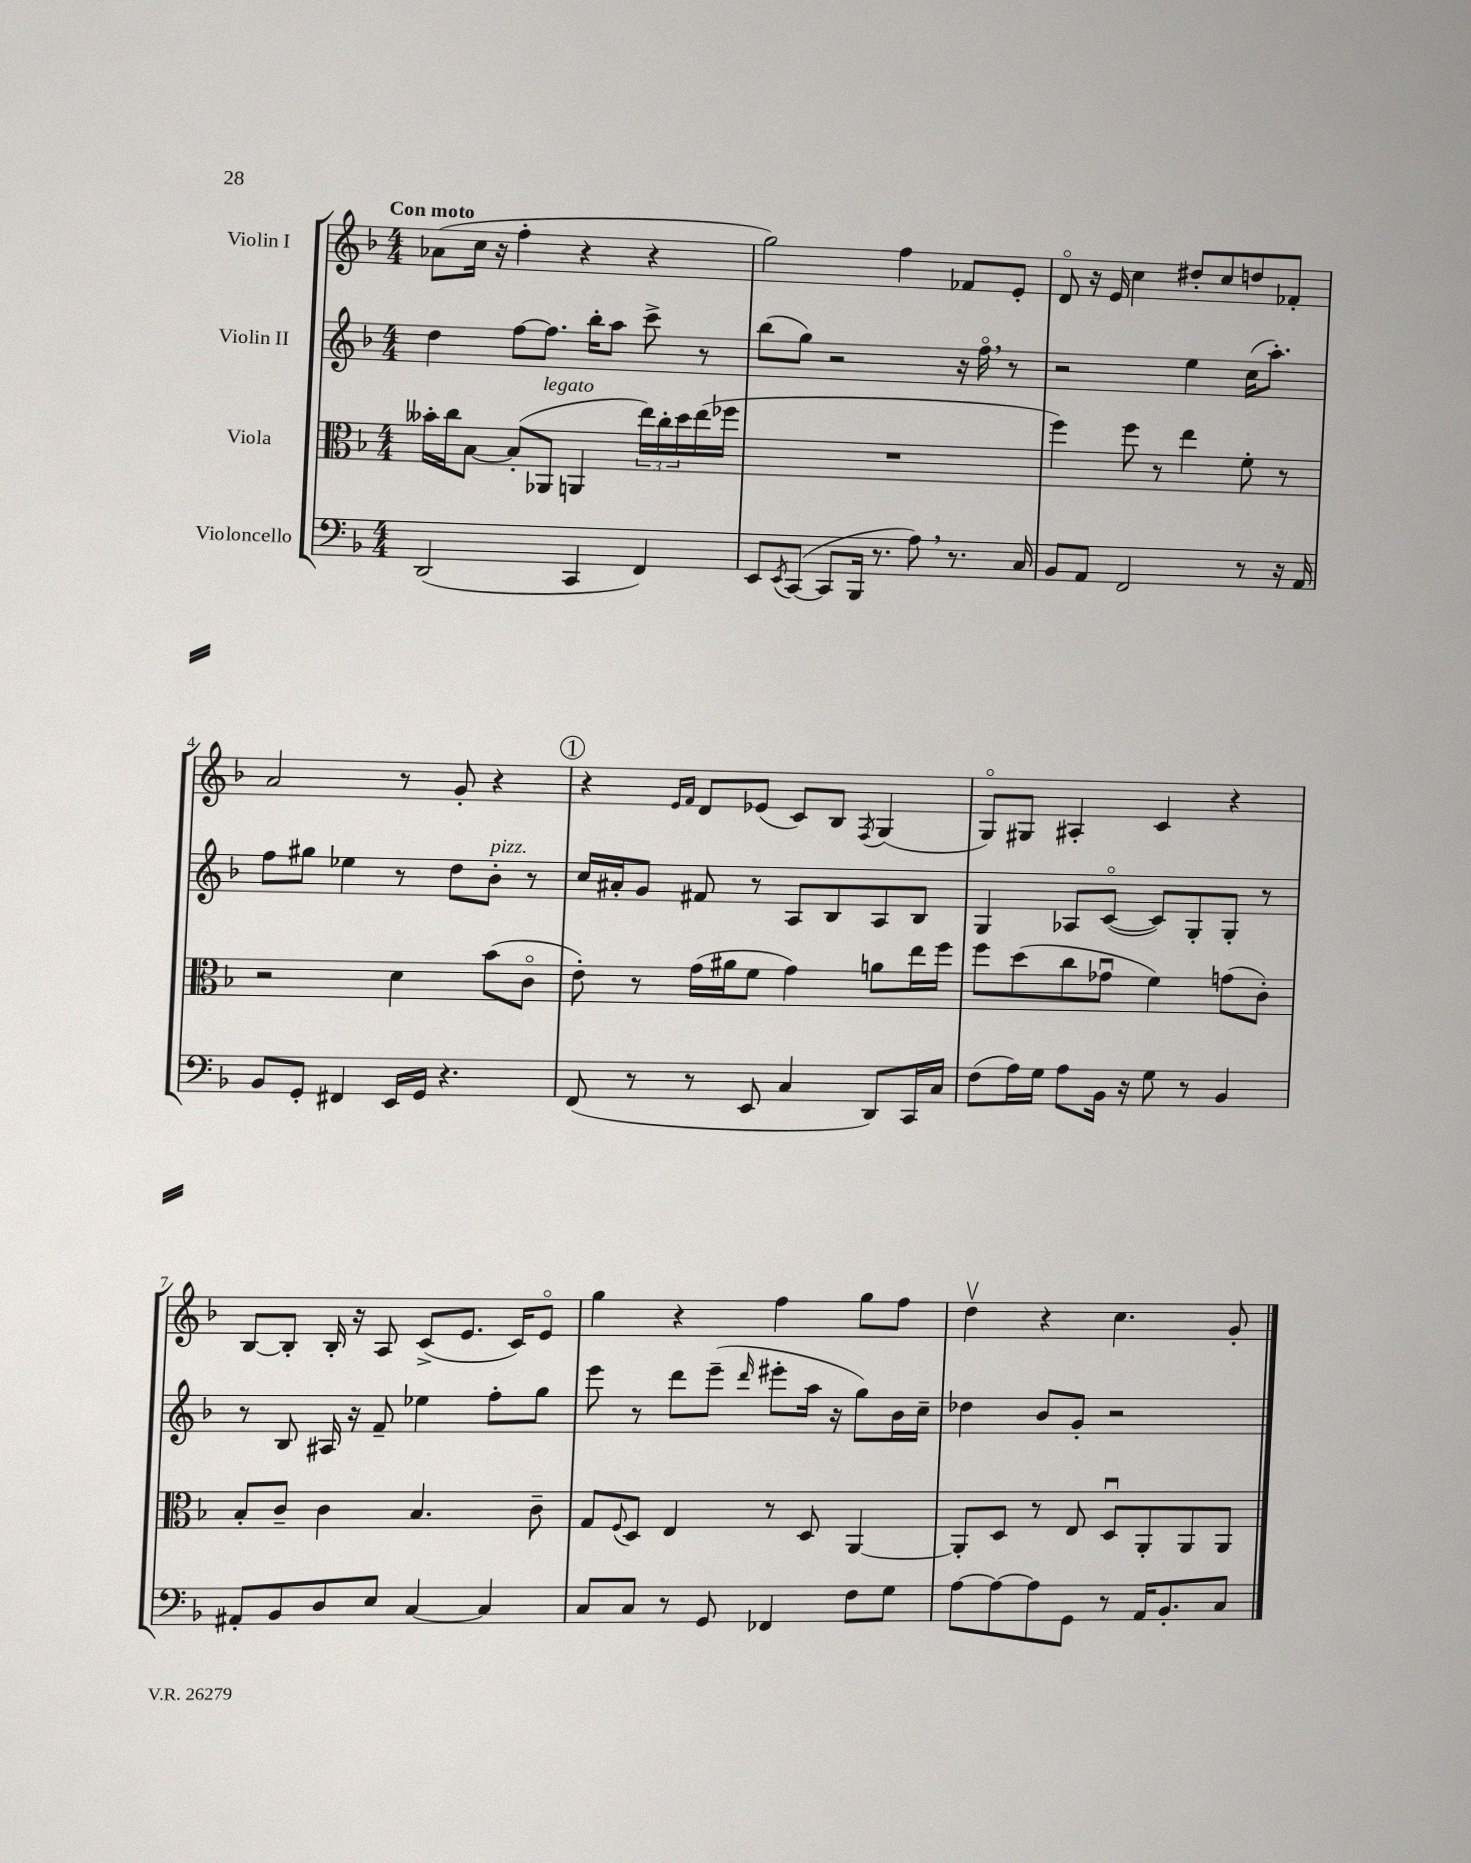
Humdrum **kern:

**kern	**kern	**kern	**kern
*staff4	*staff3	*staff2	*staff1
*clefF4	*clefC3	*clefG2	*clefG2
*k[b-]	*k[b-]	*k[b-]	*k[b-]
*M4/4	*M4/4	*M4/4	*M4/4
(2DD	16b--'	4dd	(8a-
.	16cc	.	.
.	[8B-	.	16cc
.	.	.	16r
.	(8B-']	[8ff	4ff'
.	8AA-	8.ff]	.
4CC	4AA	.	4r
.	.	16bb-'	.
.	.	8aa	.
4FF)	24ee)	8ccc^	4r
.	24cc'	.	.
.	24dd	.	.
.	(16ee	8r	.
.	16ff-	.	.
=	=	=	=
8EE	1r	(8bb-	2gg)
8qEE	.	.	.
([8CC	.	8gg)	.
8CC]	.	2r	.
16BBB-	.	.	.
8.r	.	.	.
.	.	.	4ff
8A)	.	.	.
8.r	.	16r	8f-
.	.	16ffo	.
.	.	8r	8e'
16C	.	.	.
=	=	=	=
8BB-	4ff)	2r	8do
8AA	.	.	16r
.	.	.	16e
2FF	8ff	.	4cc
.	8r	.	.
.	4ee	4ee	8dd#'
.	.	.	8cc
8r	8f'	(16cc	8dd
.	.	8.aa')	.
16r	8r	.	8f-'
16AA	.	.	.
=	=	=	=
8BB-	2r	8ff	2a
8GG'	.	8gg#	.
4FF#	.	4ee-	.
16EE	4d	8r	8r
16GG	.	.	.
4.r	.	8dd	8g'
.	(8b-	8b-'	4r
.	8co	8r	.
=	=	=	=
(8FF	8e')	16cc	4r
.	.	16a#'	.
8r	8r	8g	.
.	.	.	16qqe
.	.	.	16qqf
8r	(16g	8f#	8d
.	16a#	.	.
8EE	8f	8r	(8e-
4C	4g)	8A	8c)
.	.	8B-	8B-
.	.	.	8qF
8DD)	8a	8A	(4G
16CC	16ee	8B-	.
16C	16ff	.	.
=	=	=	=
(8F	8ff	4G	8Go)
16A)	(8dd	.	8G#
16G	.	.	.
8A	8cc	8A-	4A#'
16BB-	8g-u	([8co	.
16r	.	.	.
8G	4f)	8c])	4c
8r	.	8G'	.
4BB-	(8g	8G'	4r
.	8c')	8r	.
=	=	=	=
8AA#'	8B-'	8r	[8B-
8BB-	8c~	8B-	8B-']
8D	4c	16A#	16B-'
.	.	16r	16r
8E	.	8f~	8A
[4C	4.B-	4ee-	(8c^
.	.	.	8.e
4C]	.	8ff'	.
.	.	.	16c)
.	8c~	8gg	8eo
=	=	=	=
8C	8G	8eee	4gg
.	8qqF	.	.
8C	8D	8r	.
8r	4E	8ddd	4r
8GG	.	(8eee~	.
.	.	16qqddd	.
4FF-	8r	8eee#'	4ff
.	8D	16aa	.
.	.	16r	.
8F	[4AA	8gg)	8gg
8G	.	16b-	8ff
.	.	16cc~	.
=	=	=	=
[8A	8AA']	4dd-	4ddv
8A_	8D	.	.
8A]	8r	8b-	4r
8GG	8E	8g'	.
8r	8Du	2r	4.cc
16AA	8AA'	.	.
8.BB-'	.	.	.
.	8AA	.	.
8C	8AA	.	8g'
==	==	==	==
*-	*-	*-	*-
